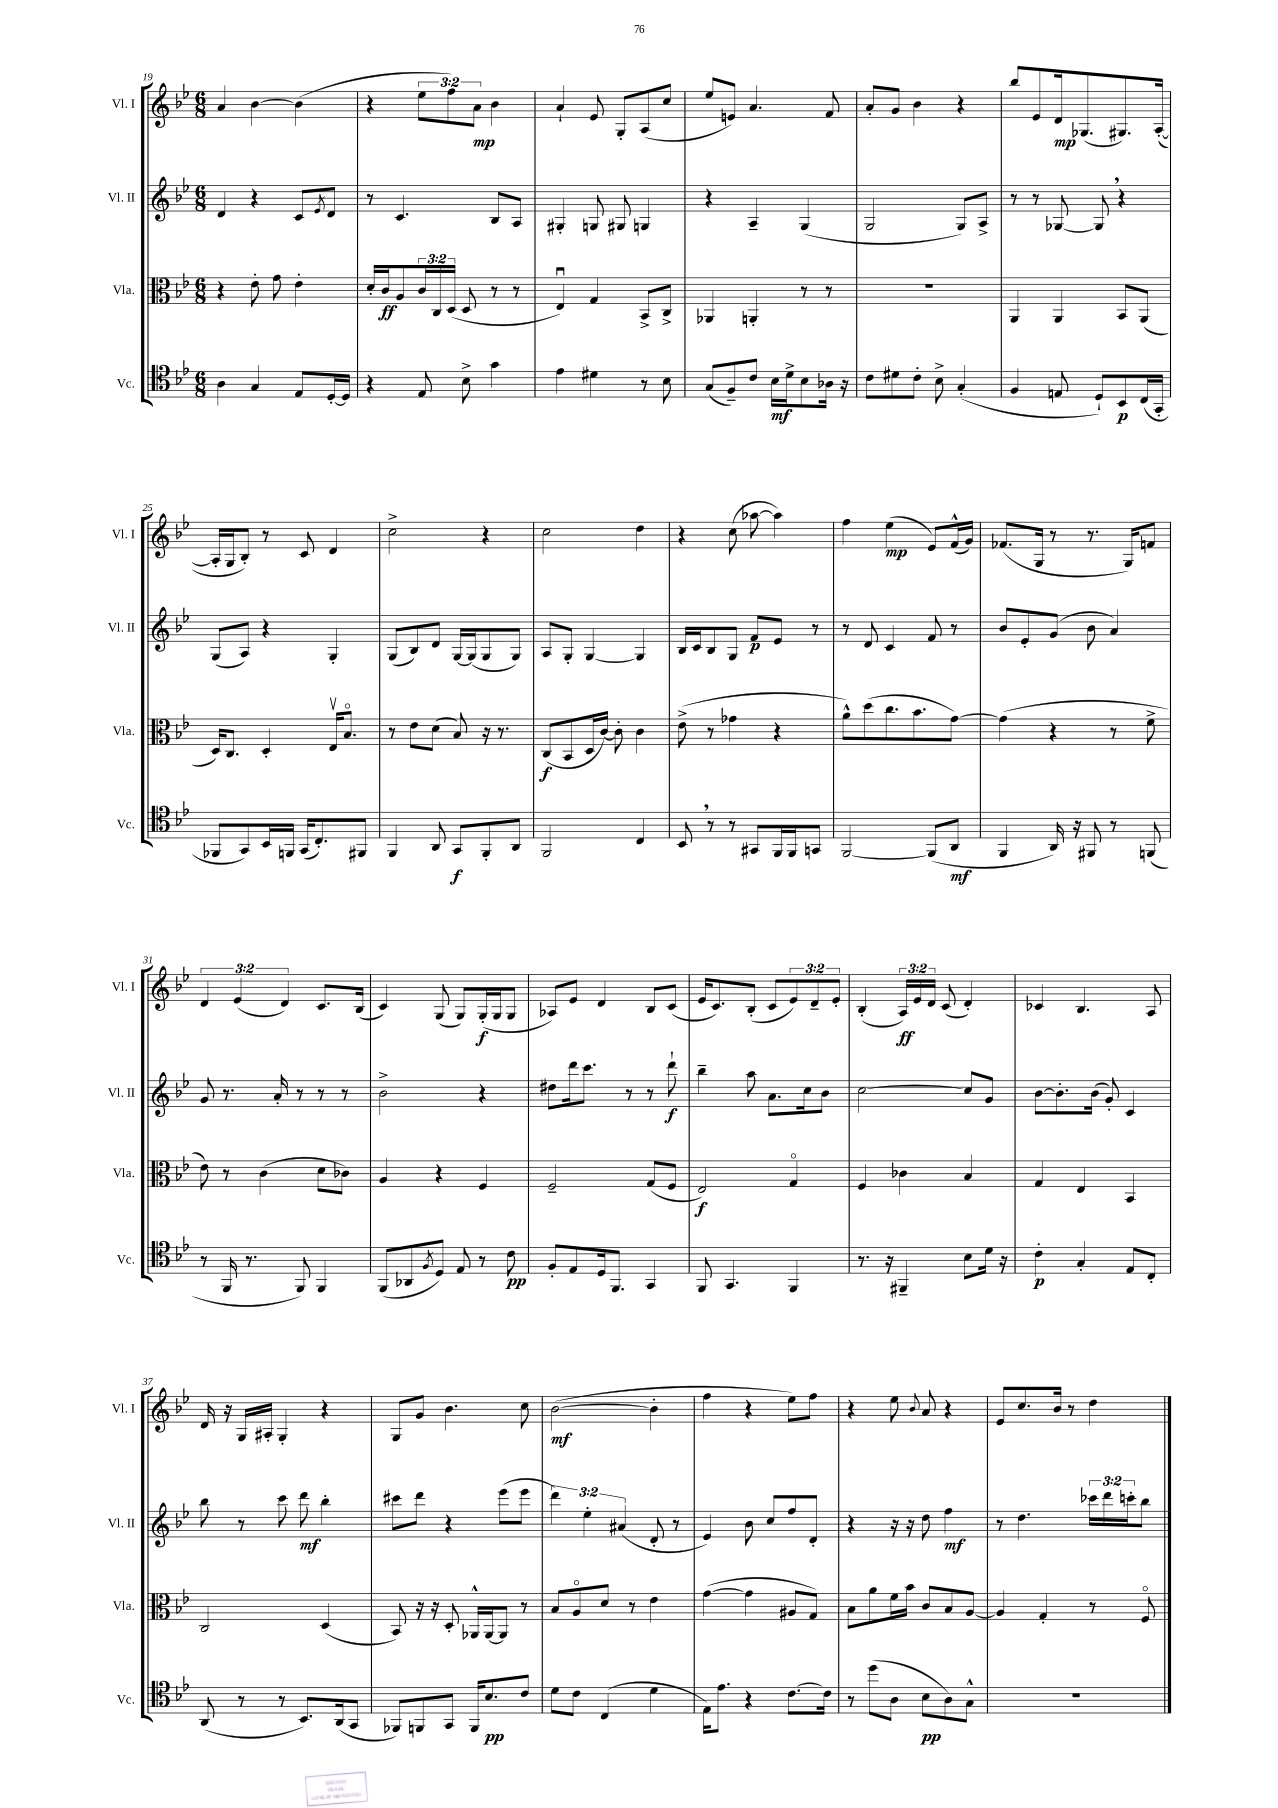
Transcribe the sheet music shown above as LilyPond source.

<<
\new StaffGroup <<
\new Staff = "s0" \with { instrumentName = "Vl. I" shortInstrumentName = "Vl. I" } {
    \clef treble \key bes \major \numericTimeSignature \time 6/8 \override Staff.TupletNumber.text = #tuplet-number::calc-fraction-text
    a'4 bes'4~ bes'4( |
    r4 \tuplet 3/2 { ees''8 f''8) a'8\mp } bes'4 |
    a'4-! ees'8 g8-. a8( c''8 |
    ees''8 e'8) a'4. f'8 |
    a'8-. g'8 bes'4 r4 |
    bes''8 ees'8 d'16\mp ges8.( gis8.) a16~-.( |
    a16-. g16 bes8-.) r8 c'8 d'4 |
    c''2-> r4 |
    c''2 d''4 |
    r4 c''8( aes''8~ aes''4) |
    f''4 ees''4\mp( ees'8) f'16-^( g'16) |
    fes'8.( g16 r8 r8. g16) f'8 |
    \tuplet 3/2 { d'4 ees'4( d'4) } c'8. bes16( |
    c'4) g8( g8) g16-.\f( g16 g8 |
    aes8) ees'8 d'4 bes8 c'8( |
    ees'16 c'8.) bes8-.( c'8 \tuplet 3/2 { ees'8) d'8-- ees'8-. } |
    bes4-.( \tuplet 3/2 { a16\ff) ees'16 d'16 } c'8( d'4-.) |
    ces'4 bes4. a8 |
    d'16 r16 g16 ais16-. g4-. r4 |
    g8 g'8 bes'4. c''8 |
    bes'2~\mf( bes'4-. |
    f''4 r4 ees''8) f''8 |
    r4 ees''8 \appoggiatura { bes'8 } a'8 r4 |
    ees'8 c''8. bes'16 r8 d''4 \bar "|." |
}
\new Staff = "s1" \with { instrumentName = "Vl. II" shortInstrumentName = "Vl. II" } {
    \clef treble \key bes \major \numericTimeSignature \time 6/8 \override Staff.TupletNumber.text = #tuplet-number::calc-fraction-text
    d'4 r4 c'8 \acciaccatura { ees'8 } d'8 |
    r8 c'4. bes8 a8 |
    gis4-. g8 gis8 g4 |
    r4 a4-- g4( |
    g2 g8) a8-> |
    r8 r8 ges8~ ges8 \breathe r4 |
    g8( a8) r4 g4-. |
    g8( bes8) d'8 g16~ g16( g8 g8) |
    a8 g8-. g4~ g4 |
    bes16 c'16 bes8 g8 f'8\p ees'8 r8 |
    r8 d'8 c'4 f'8 r8 |
    bes'8 ees'8-. g'8( bes'8 a'4) |
    g'8 r8. a'16-. r8 r8 r8 |
    bes'2-> r4 |
    dis''8 d'''16 c'''8. r8 r8 d'''8-!\f |
    bes''4-- a''8 a'8. c''16 bes'8 |
    c''2~ c''8 g'8 |
    bes'8~ bes'8.-. bes'16( g'8-.) c'4 |
    bes''8 r8 c'''8 d'''8\mf bes''4-. |
    cis'''8 d'''8 r4 ees'''8( ees'''8 |
    \tuplet 3/2 { d'''4) ees''4-. ais'4( } d'8-. r8 |
    ees'4) bes'8 c''8 f''8 d'8-. |
    r4 r16 r16 d''8 f''4\mf |
    r8 d''4. \tuplet 3/2 { ces'''16 d'''16 c'''16-. } bes''8 \bar "|." |
}
\new Staff = "s2" \with { instrumentName = "Vla." shortInstrumentName = "Vla." } {
    \clef alto \key bes \major \numericTimeSignature \time 6/8 \override Staff.TupletNumber.text = #tuplet-number::calc-fraction-text
    r4 ees'8-. g'8 ees'4-. |
    d'16-. c'16\ff a8 \tuplet 3/2 { c'16 c16 d16( } d8 r8 r8 |
    ees4\downbow) g4 bes,8-> c8-> |
    aes,4 a,4-. r8 r8 |
    R2. |
    a,4 a,4 bes,8 a,8( |
    d16) c8. d4-. ees16\upbow bes8.\flageolet |
    r8 ees'8 d'8( bes8) r16 r8. |
    c8\f( bes,8 d16 c'16~) c'8-. c'4 |
    ees'8->( r8 ges'4 r4 |
    a'8-^) d''8( c''8. bes'8. g'8~) |
    g'4( r4 r8 f'8-> |
    ees'8) r8 c'4( d'8 ces'8) |
    a4 r4 f4 |
    f2-- g8( f8 |
    ees2\f) g4\flageolet |
    f4 ces'4 bes4 |
    g4 ees4 bes,4 |
    c2 d4( |
    bes,8) r16 r16 d8-. aes,16-^ aes,16~ aes,8 r8 |
    bes8 a8\flageolet d'8 r8 ees'4 |
    g'4~( g'4 ais8 g8) |
    bes8 a'8 f'16 bes'16 c'8 bes8 a8~ |
    a4 g4-. r8 f8\flageolet \bar "|." |
}
\new Staff = "s3" \with { instrumentName = "Vc." shortInstrumentName = "Vc." } {
    \clef tenor \key bes \major \numericTimeSignature \time 6/8
    a4 g4 ees8 d16~-. d16 |
    r4 ees8 bes8-> g'4 |
    ees'4 dis'4 r8 bes8 |
    g8( f8--) c'8 bes16\mf d'16-> bes8 aes16 r16 |
    c'8 dis'8 c'8-. bes8-> g4-.( |
    f4 e8 d8-!) bes,8\p c16( g,16-. |
    fes,8 g,8) bes,16 f,16 g,16( c8.-.) fis,8 |
    f,4 a,8 g,8\f f,8-. a,8 |
    f,2 c4 |
    bes,8 \breathe r8 r8 gis,8 f,16 f,16 g,8 |
    f,2~ f,8( a,8\mf |
    f,4 a,16) r16 fis,8 r8 f,8( |
    r8 f,16 r8. f,8) f,4 |
    f,8( aes,8 \acciaccatura { f8 } d8) ees8 r8 c'8\pp |
    f8-. ees8 d16 f,8. g,4 |
    f,8 g,4. f,4 |
    r8. r16 fis,4-- bes8 d'16 r16 |
    c'4-.\p g4-. ees8 c8-. |
    a,8( r8 r8 bes,8.) a,16( g,8 |
    fes,8) f,8 g,8 f,16 bes8.\pp c'8 |
    d'8 c'8 c4( d'4 |
    ees16) ees'8. r4 c'8.~ c'16 |
    r8 d''8( a8 bes8\pp a8) g8-^ |
    R2. \bar "|." |
}
>>
>>
\layout { \context { \Score currentBarNumber = #19 } }
